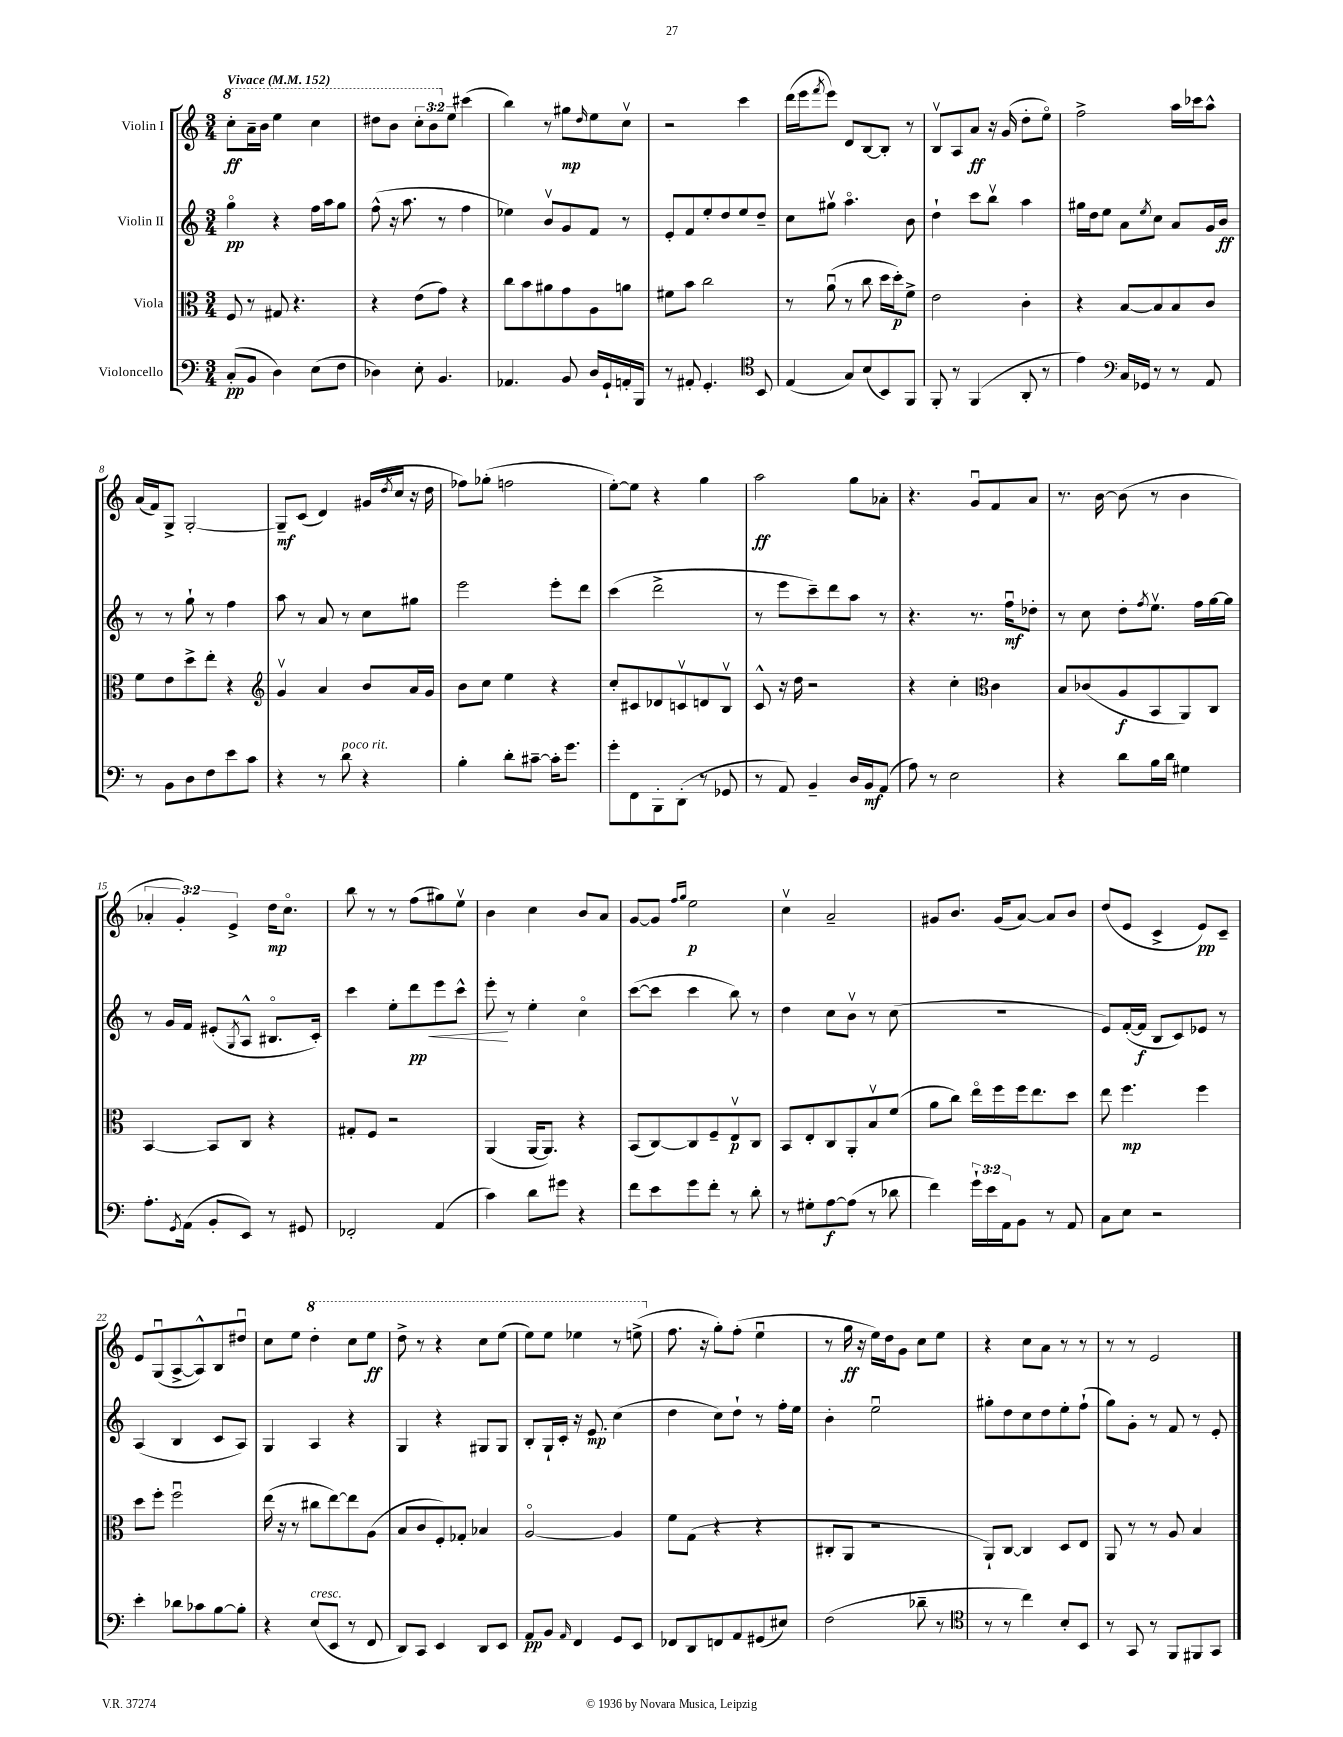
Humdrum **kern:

**kern	**kern	**kern	**kern
*staff4	*staff3	*staff2	*staff1
*clefF4	*clefC3	*clefG2	*clefG2
*k[]	*k[]	*k[]	*k[]
*M3/4	*M3/4	*M3/4	*M3/4
*MM152	*MM152	*MM152	*MM152
(8C'	8F	4ggo	8ccc'
8BB	8r	.	16aa~
.	.	.	16bb
4D)	8G#	4r	4eee
.	4.r	.	.
(8E	.	16ff	4ccc
.	.	16aa	.
8F	.	8gg	.
=	=	=	=
4D-)	4r	(8ff^^	8ddd#
.	.	16r	8bb
.	.	8.aa	.
8E'	(8e	.	12ccc'
.	.	.	12bb
4.BB	8g)	8r	.
.	.	.	12ee
.	4r	4ff	(4ccc#
=	=	=	=
4.AA-	8cc	4ee-)	4bb)
.	8b	.	.
.	8a#	8bv	8r
8BB	8g	8g	8gg#
.	.	.	16qqdd
16D	8A	8f	8ee
16GG`	.	.	.
16AA'	8a	8r	8ccv
16BBB	.	.	.
=	=	=	=
8r	8f#	8e'	2r
8AA#'	8b	8f	.
4.GG'	2cc	8ee'	.
.	.	8dd	.
.	.	8ee	4ccc
*clefC4	*	*	*
8BB	.	8dd~	.
=	=	=	=
(4E	8r	8cc	(16ddd
.	.	.	16eee
.	.	.	8qfff
.	(8au	8gg#v	8eee)
8G)	8r	4.aao	8d
(8B	8cc	.	[8B
8BB)	16dd	.	8B']
.	16dd')	.	.
8FF	8f^	8b	8r
=	=	=	=
8FF'	2e	4dd`	8Bv
8r	.	.	8A
(4FF	.	8ccc	8a
.	.	8bbv	16r
.	.	.	(16g
8AA'	4c'	4aa	8dd'
8r	.	.	8eeo)
=	=	=	=
4e)	4r	16gg#	2ff^
.	.	16dd	.
.	.	8ee	.
*clefF4	*	*	*
16C	[8B	8a	.
16GG-	.	.	.
.	.	8qee	.
8r	8B]	8cc	.
8r	8B	8a	16aa
.	.	.	16ccc-
8AA	8c	16g	8aa^^
.	.	16b	.
=	=	=	=
8r	8f	8r	(16a
.	.	.	16f)
8BB	8e	8r	8G^
8D	8dd^	8gg`	[2G'
8F	8ee'	8r	.
8e	4r	4ff	.
8c	.	.	.
=	=	=	=
*	*clefG2	*	*
4r	4gv	8aa	8G~]
.	.	8r	(8c
8r	4a	8a	4d)
8d	.	8r	.
4r	8b	8cc	(16g#
.	.	.	8qdd
.	.	.	16cc
.	16a	8gg#	16r
.	16g	.	16dd
=	=	=	=
4B'	8b	2eee	8ff-)
.	8cc	.	(8gg-'
8d'	4ee	.	2ff
[8c#~	.	.	.
16c#']	4r	8eee'	.
8.g	.	.	.
.	.	8ddd	.
=	=	=	=
8g'	8cc'	(4ccc	[8ee')
8FF	8c#	.	8ee]
8BBB'	8d-	2ddd^	4r
(8DD'	8cv	.	.
8r	8d	.	4gg
8GG-	8Bv	.	.
=	=	=	=
8r	8c^^	8r	2aa
8AA)	16r	8eee	.
.	16dd	.	.
4BB~	2r	8ccc~)	.
.	.	8ddd	.
16D	.	8aa	8gg
16BB	.	.	.
(8AA	.	8r	8a-'
=	=	=	=
8A)	4r	4.r	4.r
8r	.	.	.
2E	4cc'	.	.
.	.	8.r	8gu
*	*clefC3	*	*
.	4c	.	8f
.	.	16ffu	.
.	.	8dd-'	8a
=	=	=	=
4r	8B	8r	8.r
.	(8c-	8cc	.
.	.	.	[16b
8d	8A	8dd'	(8b]
.	.	8qff	.
16B	8BB	8.eev	8r
16d	.	.	.
4G#	8AA)	.	4b
.	.	16ff	.
.	8C	[16gg	.
.	.	16gg]	.
=	=	=	=
8.A'	[4BB	8r	6a-'
.	.	16g	.
.	.	.	6g')
8qGG	.	.	.
(16AA	.	16f	.
8BB'	8BB]	(8e#'	.
.	.	.	6e^
.	.	8qG	.
8EE)	8C	8A^^	.
8r	4r	8.B#o	16dd
.	.	.	8.cco
8GG#	.	.	.
.	.	16c')	.
=	=	=	=
2FF-'	8G#'	4ccc	8bb
.	8F	.	8r
.	2r	8ee'	8r
.	.	8ddd	(8ff
(4AA	.	8eee	8gg#)
.	.	8ccc^^	8eev
=	=	=	=
4c)	(4AA	8eee'	4b
.	.	8r	.
8d	[16AA	4ee'	4cc
.	8.AA])	.	.
8g#	.	.	.
4r	4r	4cco	8b
.	.	.	8a
=	=	=	=
8f	(8BB	([8ccc	[8g
8e	[8C)	8ccc]	8g]
.	.	.	16qqff
.	.	.	16qqgg
8g	8C]	4ccc	2ee
8f'	8F~	.	.
8r	8Ev	8bb)	.
8d'	8C	8r	.
=	=	=	=
8r	8BB	4dd	4ccv
8G#'	8E'	.	.
[8A	8C	8cc	2a~
(8A]	8AA'	8bv	.
8r	8Bv	8r	.
8d-	(8f	(8cc	.
=	=	=	=
4f)	8a	2.r	8g#
.	8cc)	.	8.b
24g`	16eeo	.	.
24e	.	.	.
.	16ff	.	(16g#
24AA	.	.	.
8BB	16ff	.	[8a)
.	8.ee	.	.
8r	.	.	8a]
8AA	8dd	.	8b
=	=	=	=
8C	8ee	8e)	(8dd
8E	4.ff	([16f'	8e
.	.	16f]	.
2r	.	8B	4c^
.	.	8c)	.
.	4ff	8e-	8e)
.	.	8r	8c~
=	=	=	=
4e'	8dd	(4A	8e
.	8ff'	.	(8Gu
8d-	2ffu	4B	[8A^
8c-	.	.	8A^^])
[8B	.	8c	8B
8B']	.	8A)	8dd#u
=	=	=	=
4r	(16ee	4G	8cc
.	16r	.	.
.	8r	.	8ee
(8E	8cc#	4A	4ddd'
8EE	[8ee)	.	.
8r	8ee]	4r	8ccc
8FF	(8A	.	8eee
=	=	=	=
8DD)	8B	4G	8ddd^
8CC	8c	.	8r
4EE	8F')	4r	4r
.	8G-'	.	.
8DD	4B-	8G#	8ccc
8EE	.	8G#	(8eee
=	=	=	=
8AA	[2Ao	8B'	8eee)
8BB	.	16G`	8eee
.	.	16c'	.
16qqAA	.	.	.
4FF	.	16r	4eee-
.	.	8.e	.
8GG	4A]	(4cc	8r
8EE	.	.	(8eee^
=	=	=	=
8FF-	8f	4dd	8.ff
8DD	(8G	.	.
.	.	.	16r
8FF	4r	8cc)	8gg')
8AA	.	8dd`	(8ff'
(8GG#	4r	8r	4eeu
8E#)	.	16ff'	.
.	.	16ee	.
=	=	=	=
(2F	8C#'	4b'	8r
.	8AA	.	16gg
.	.	.	16r
.	2r	2eeu	16ee)
.	.	.	16dd
.	.	.	8g
8d-~	.	.	8cc
8r	.	.	8ee
=	=	=	=
*clefC4	*	*	*
8r	8AA`)	8gg#'	4r
8r	[8C	8dd	.
4cc)	4C]	8cc	8cc
.	.	8dd	8a
8B'	8D	8ee'	8r
8BB	8E	(8ff`	8r
=	=	=	=
8r	8AA	8gg)	8r
8GG	8r	8g'	8r
8r	8r	8r	2e
8FF	8A	8f	.
8FF#	4B	8r	.
8GG	.	8e'	.
==	==	==	==
*-	*-	*-	*-
